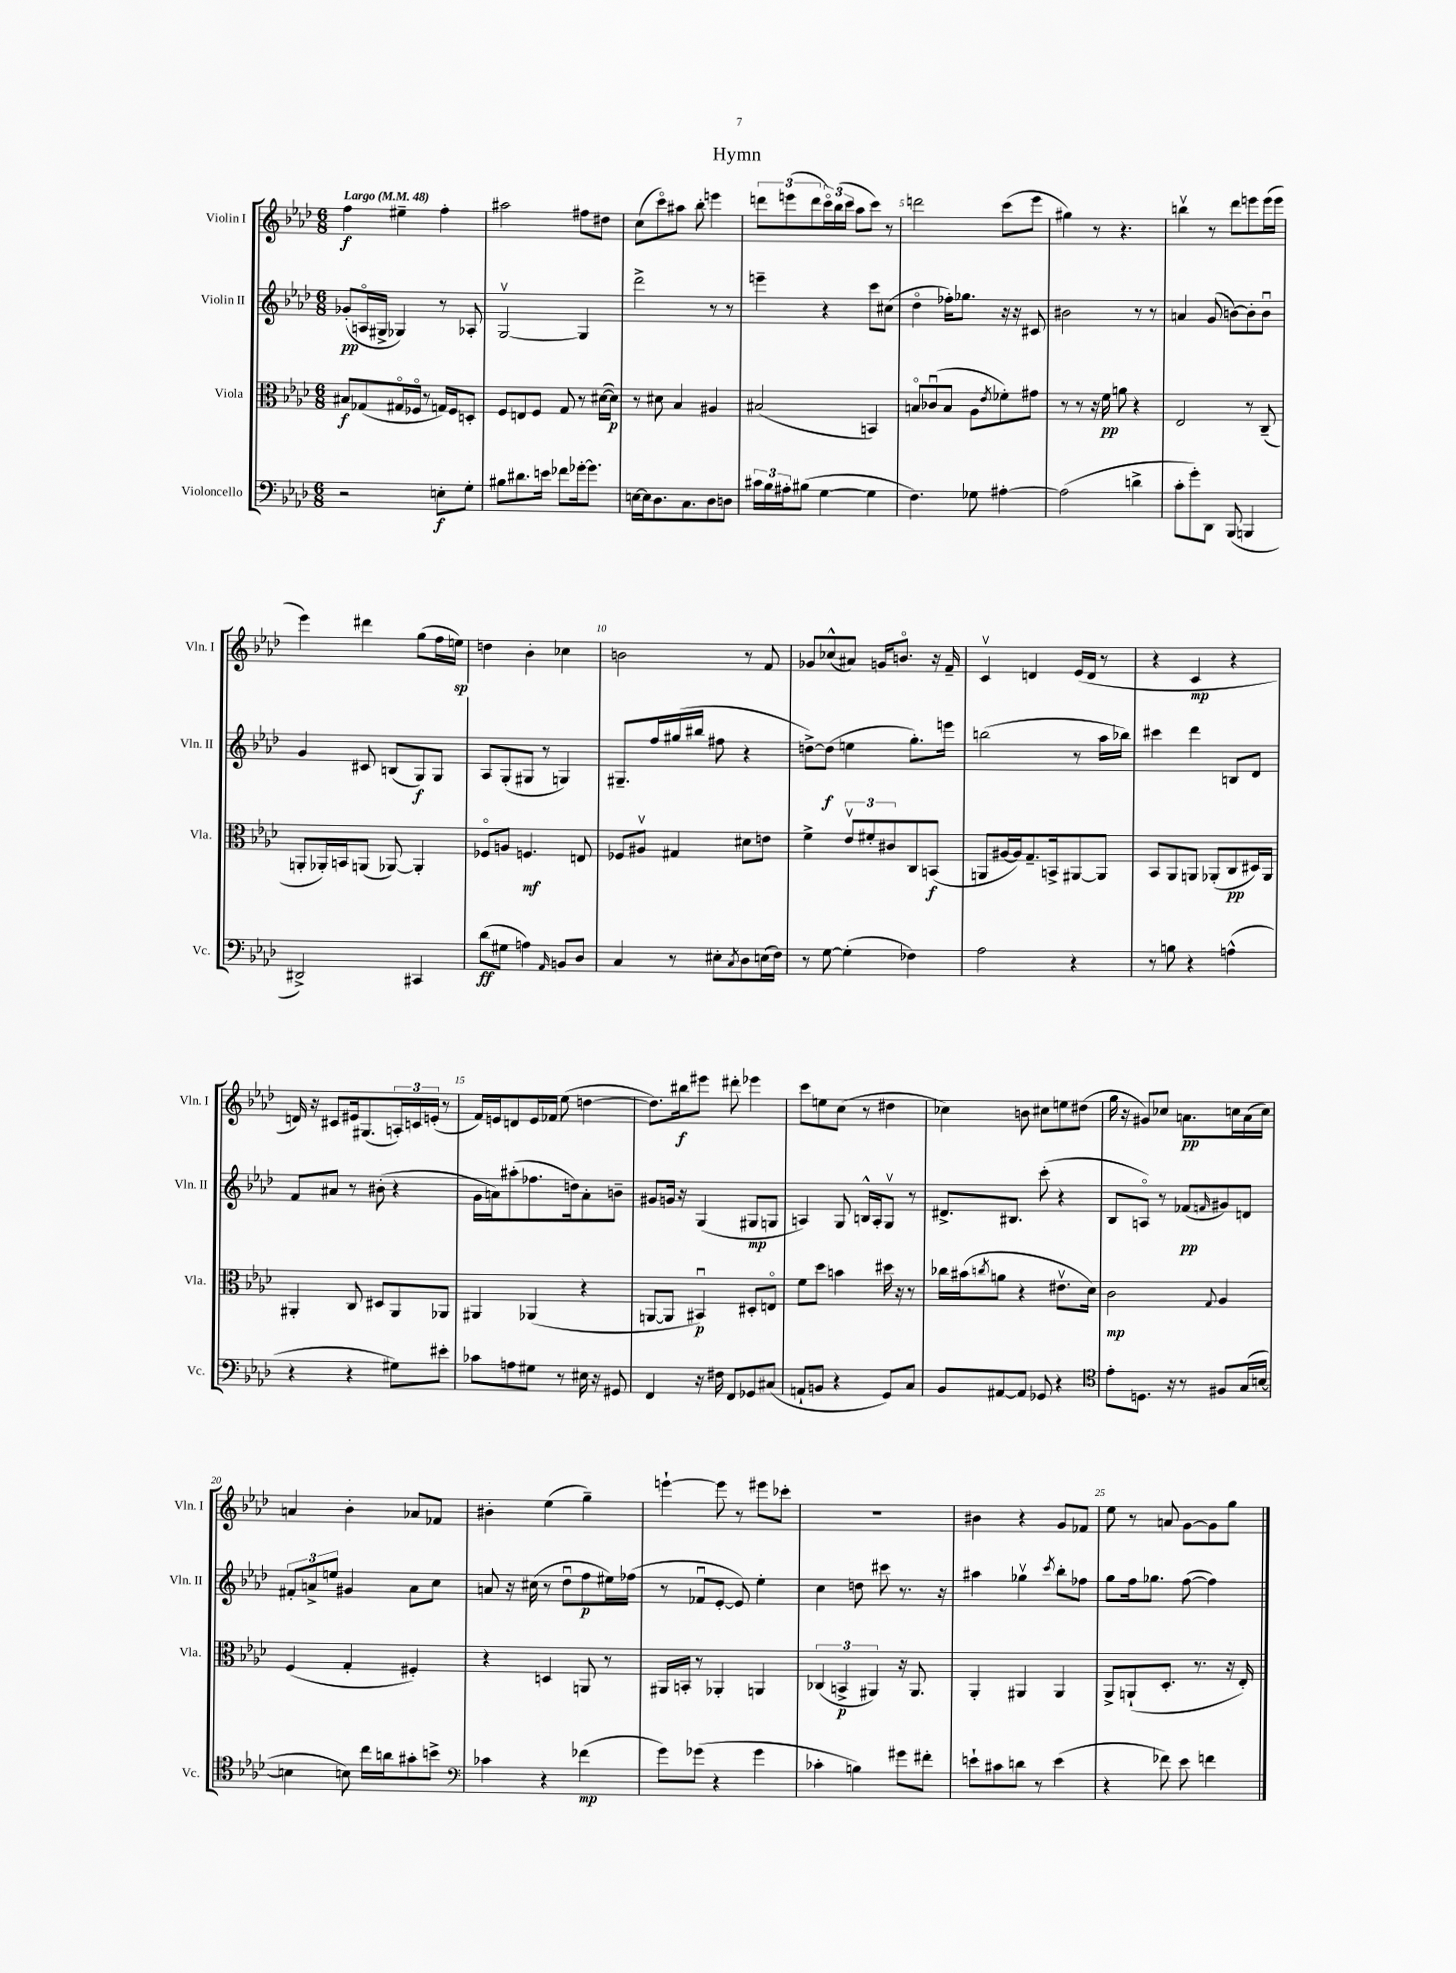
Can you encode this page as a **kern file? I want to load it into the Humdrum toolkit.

**kern	**dynam	**kern	**dynam	**kern	**dynam	**kern	**dynam
*part4	*part4	*part3	*part3	*part2	*part2	*part1	*part1
*staff4	*staff4	*staff3	*staff3	*staff2	*staff2	*staff1	*staff1
*I"Violoncello	*	*I"Viola	*	*I"Violin II	*	*I"Violin I	*
*I'Vc.	*	*I'Vla.	*	*I'Vln. II	*	*I'Vln. I	*
*clefF4	*	*clefC3	*	*clefG2	*	*clefG2	*
*k[b-e-a-d-]	*	*k[b-e-a-d-]	*	*k[b-e-a-d-]	*	*k[b-e-a-d-]	*
*M6/8	*	*M6/8	*	*M6/8	*	*M6/8	*
*MM48	*	*MM48	*	*MM48	*	*MM48	*
=1	=1	=1	=1	=1	=1	=1	=1
!	!	!	!	!	!	!LO:TX:a:B:t=Largo	!
2r	.	8B#X/L	f	(8g-X'/L	pp	4ff\	f
.	.	(8G-X/	.	16An/L	.	.	.
.	.	.	.	16G#X^/JJ	.	.	.
.	.	16G#X/L	.	4G-X/)	.	4ee#X~\	.
.	.	16F-X/JJ	.	.	.	.	.
.	.	8r	.	.	.	.	.
8En'\L	f	16Gn/LL)	.	8r	.	4ff'\	.
.	.	16F-/J	.	.	.	.	.
8G'\J	.	8Dn'/J	.	8A-X'/	.	.	.
=2	=2	=2	=2	=2	=2	=2	=2
8B#X\L	.	8F/L	.	[2Gv/	.	2aa#X\	.
8.d#X\	.	8En/	.	.	.	.	.
.	.	8F/J	.	.	.	.	.
16en\Jk	.	.	.	.	.	.	.
8f-X\L	.	8G/	.	.	.	.	.
[16g-X'\k	.	8r	.	4G/]	.	8ff#X\L	.
8.g-\J]	.	.	.	.	.	.	.
.	.	([16d#X\LL	.	.	.	8dd#X\J	.
.	.	16d#\JJ])	p	.	.	.	.
=3	=3	=3	=3	=3	=3	=3	=3
[16En\LL	.	8r	.	2ddd-^\	.	(8cc\L	.
16E\J]	.	.	.	.	.	.	.
8.D-\	.	8d#X\	.	.	.	8ccc\)	.
.	.	4B-/	.	.	.	8aa#X\J	.
8.C\	.	.	.	.	.	.	.
.	.	.	.	.	.	8bb-'\	.
8D-\	.	4A#X/	.	8r	.	4eeen\	.
8Dn\J	.	.	.	8r	.	.	.
=4	=4	=4	=4	=4	=4	=4	=4
24c#X\LL	.	(2B#X/	.	4eeen~\	.	12dddn\L	.
24B-\	.	.	.	.	.	.	.
24A#X'\J	.	.	.	.	.	(12eeen\	.
(8B#X\J	.	.	.	.	.	.	.
.	.	.	.	.	.	12ddd\	.
[4G\	.	.	.	4r	.	24ccc\L)	.
.	.	.	.	.	.	(24bb-\	.
.	.	.	.	.	.	24ccc\JJ	.
.	.	.	.	.	.	8aa-\L	.
4G\]	.	4BBn/)	.	8ccc\L	.	8ccc\J)	.
.	.	.	.	(8cc#X\J	.	8r	.
=5	=5	=5	=5	=5	=5	=5	=5
4.F\)	.	8Bn/L	.	4dd-\	.	2dddn\	.
.	.	(8c-Xu/	.	.	.	.	.
.	.	8B/J	.	16ff-X'\KL)	.	.	.
.	.	.	.	8.gg-X\J	.	.	.
8G-X\	.	8A-\L	.	.	.	.	.
.	.	8qe-/	.	.	.	.	.
[4A#X'\	.	8f-X'\)	.	16r	.	(8ccc\L	.
.	.	.	.	16r	.	.	.
.	.	8g#X\J	.	8c#X/	.	8eee-\J	.
=6	=6	=6	=6	=6	=6	=6	=6
(2A#\]	.	8r	.	2b#X\	.	4gg#X\)	.
.	.	8r	.	.	.	.	.
.	.	16r	.	.	.	8r	.
.	.	16f\	pp	.	.	.	.
.	.	8an\	.	.	.	4.r	.
4dn^\	.	4r	.	8r	.	.	.
.	.	.	.	8r	.	.	.
=7	=7	=7	=7	=7	=7	=7	=7
8c'\L	.	2E-/	.	4an/	.	4bbnv\	.
8g'\)	.	.	.	.	.	.	.
8DD-\J	.	.	.	(8g/	.	8r	.
(8BBB-/	.	.	.	[8bn\L)	.	8ddd-\L	.
4BBBn/	.	8r	.	8b'\]	.	8eeen\	.
.	.	(8C~/	.	8bu\J	.	(16eee\L	.
.	.	.	.	.	.	16eee\JJ	.
!!LO:LB:g=z
=8	=8	=8	=8	=8	=8	=8	=8
2DD#X^/)	.	8AAn'/L	.	4g/	.	4eee-\)	.
.	.	16AA-X'/L)	.	.	.	.	.
.	.	16BBn/J	.	.	.	.	.
.	.	(8AAn/J	.	8c#X/	.	4ddd#X\	.
.	.	[8AA-X/)	.	(8Bn/L	.	.	.
4CC#X/	.	4AA-'/]	.	8G/)	f	(8gg\L	.
.	.	.	.	8G/J	.	16ff\L	.
.	.	.	.	.	.	16een\JJ)	sp
=9	=9	=9	=9	=9	=9	=9	=9
(8d-\L	ff	8F-X/L	.	8A-/L	.	4ddn\	.
8G#X\J	.	8An/J	.	(8G'/	.	.	.
4An\)	.	4.Fn/	mf	8G#X/J	.	4b-'\	.
.	.	.	.	8r	.	.	.
16qqAA-/	.	.	.	.	.	.	.
8BBn/L	.	.	.	4Gn/)	.	4cc-X\	.
8D-/J	.	8En/	.	.	.	.	.
=10	=10	=10	=10	=10	=10	=10	=10
4C/	.	8F-X/L	.	8.G#X~/L	.	2bn\	.
.	.	8A#Xv/J	.	.	.	.	.
.	.	.	.	16ff/L	.	.	.
8r	.	4G#X/	.	(16gg#X/	.	.	.
.	.	.	.	16bb#X/JJ	.	.	.
8E#X'\L	.	.	.	8ff#X\	.	.	.
8qC/	.	.	.	.	.	.	.
8D-\	.	8d#X\L	.	4r	.	8r	.
(16En\L	.	8en\J	.	.	.	8f/	.
16F\JJ)	.	.	.	.	.	.	.
=11	=11	=11	=11	=11	=11	=11	=11
8r	.	4f^\	.	[8ddn^\L)	.	8g-X/L	.
[8G\	.	.	.	(8dd\J]	f	(8cc-X^^/	.
(4G'\]	.	12e-v/L	.	4een\	.	8a#X/J)	.
.	.	12f#X'/	.	.	.	.	.
.	.	.	.	.	.	16gn/KL	.
.	.	12c#X/	.	.	.	.	.
.	.	.	.	.	.	8.bn/J	.
4F-X\)	.	8C/	.	8.gg'\L)	.	.	.
.	.	(8BBn/J	f	.	.	16r	.
.	.	.	.	16eeen\Jk	.	16f~/	.
=12	=12	=12	=12	=12	=12	=12	=12
2A-\	.	8AAn/L	.	(2bbn\	.	4cv/	.
.	.	[16A#X/L	.	.	.	.	.
.	.	16A#/J])	.	.	.	.	.
.	.	8.G~/	.	.	.	4dn/	.
.	.	16BBn^/k	.	.	.	.	.
4r	.	[8AA#X/	.	8r	.	(16e-/LL	.
.	.	.	.	.	.	16d/JJ	.
.	.	8AA#/J]	.	16aa-\LL	.	8r	.
.	.	.	.	16bb-X\JJ)	.	.	.
=13	=13	=13	=13	=13	=13	=13	=13
8r	.	8BB-/L	.	4ccc#X\	.	4r	.
8Bn\	.	8AA-/	.	.	.	.	.
4r	.	8AAn/J	.	4ddd-\	.	4c/	mp
.	.	(8AA-X'/L	.	.	.	.	.
(4An^^\	.	8C/	pp	8Bn/L	.	4r	.
.	.	16D#X/L)	.	8d-/J	.	.	.
.	.	16AA-/JJ	.	.	.	.	.
!!LO:LB:g=z
=14	=14	=14	=14	=14	=14	=14	=14
4r	.	4AA#X'/	.	8f/L	.	16dn/)	.
.	.	.	.	.	.	16r	.
.	.	.	.	8a#X/J	.	8c#X/L	.
4r	.	8C/	.	8r	.	16e#X/k	.
.	.	.	.	.	.	(8.G#X/	.
.	.	8D#X/L	.	(8b#X'\	.	.	.
8G#X\L)	.	8AA#/	.	4r	.	24An'/L)	.
.	.	.	.	.	.	24cn/	.
.	.	.	.	.	.	(24en'/JJ	.
8e#X'\J	.	8AA-X/J	.	.	.	8r	.
=15	=15	=15	=15	=15	=15	=15	=15
8c-X\L	.	4AA#X/	.	16g\LL	.	16f/LL)	.
.	.	.	.	16an\J)	.	16en/J	.
8An\	.	.	.	(8aa#X'\	.	8dn/	.
8G#X\J	.	(4AA-X/	.	8.ff-X\	.	16e/L	.
.	.	.	.	.	.	16f-X/JJ	.
8r	.	.	.	.	.	(8ee-\	.
.	.	.	.	16ddn\k)	.	.	.
16E#X\	.	4r	.	8a'\	.	[4ddn\	.
16r	.	.	.	.	.	.	.
8GG#X/	.	.	.	8bn~\J	.	.	.
=16	=16	=16	=16	=16	=16	=16	=16
4FF/	.	[8AAn/L	.	8g#X/L	.	8.dd\L])	.
.	.	8AA/J]	.	16gn/Jk	.	.	.
.	.	.	.	16r	.	16bb#X\k	f
16r	.	4BB#Xu/)	p	(4G/	.	8eee#X\J	.
16F#X\	.	.	.	.	.	.	.
8FF/L	.	.	.	.	.	8ddd#X'\	.
8GG-X/	.	8D#X'/L	.	8G#X/L	mp	4eee-X\	.
(8C#X/J	.	8En/J	.	8Gn/J	.	.	.
=17	=17	=17	=17	=17	=17	=17	=17
8AAn`/L	.	8f\L	.	4An/)	.	8ccc\L	.
8BBn/J	.	8dd-\J	.	.	.	8een\	.
4r	.	4bn\	.	8G/	.	(8cc\J	.
.	.	.	.	16Bn^^/LL	.	8r	.
.	.	.	.	16A'/J	.	.	.
8GG/L)	.	16dd#X\	.	8Gv/J	.	4dd#X\	.
.	.	16r	.	.	.	.	.
8C/J	.	8r	.	8r	.	.	.
=18	=18	=18	=18	=18	=18	=18	=18
8BB-/L	.	16cc-X\LL	.	8.d#X^/L	.	4cc-X\)	.
.	.	(16b#X\J	.	.	.	.	.
.	.	8qccn/	.	.	.	.	.
[8AA#X/	.	8an\J	.	.	.	.	.
.	.	.	.	8.B#X/J	.	.	.
8AA#/J]	.	4r	.	.	.	8bn\	.
8GG-X/	.	.	.	(8ccc'\	.	8cc#X\L	.
4r	.	8.e#Xv\L	.	4r	.	8een\	.
.	.	.	.	.	.	(8dd#X\J	.
.	.	16d-\Jk)	.	.	.	.	.
=19	=19	=19	=19	=19	=19	=19	=19
*clefC4	*	*	*	*	*	*	*
8e-'\L	.	2c\	mp	8B-/L	.	16gg\	.
.	.	.	.	.	.	16r	.
8.Dn\J	.	.	.	8An/J)	.	8g#X/L)	.
.	.	.	.	8r	.	8cc-X/J	.
16r	.	.	.	.	.	.	.
8r	.	.	.	(8f-X/L	pp	8.an\L	pp
.	.	8qqG/	.	16qqfn/	.	.	.
8F#X/L	.	4A-/	.	8g#X/)	.	.	.
.	.	.	.	.	.	16ccn\L	.
(16G/L	.	.	.	8dn/J	.	(16a\	.
[16Bn/JJ	.	.	.	.	.	16cc\JJ)	.
!!LO:LB:g=z
=20	=20	=20	=20	=20	=20	=20	=20
4Bn\]	.	(4F/	.	12f#X'/L	.	4an/	.
.	.	.	.	12an^/	.	.	.
.	.	.	.	12een/J	.	.	.
8Bn\)	.	4G'/	.	4g#X/	.	4b-'\	.
16cc\LL	.	.	.	.	.	.	.
16an\J	.	.	.	.	.	.	.
8g#X'\	.	4F#X'/)	.	8a\L	.	8a-X/L	.
8bn^\J	.	.	.	8cc\J	.	8f-X/J	.
=21	=21	=21	=21	=21	=21	=21	=21
*clefF4	*	*	*	*	*	*	*
4c-X\	.	4r	.	8an/	.	4b#X'\	.
.	.	.	.	16r	.	.	.
.	.	.	.	(16cc#X\	.	.	.
4r	.	4Dn/	.	8r	.	(4ee-\	.
.	.	.	.	8dd-u\L	.	.	.
(4f-X\	mp	8AAn/	.	8ff\	p	4gg~\)	.
.	.	8r	.	16ee#X\L)	.	.	.
.	.	.	.	(16ff-X\JJ	.	.	.
=22	=22	=22	=22	=22	=22	=22	=22
8g\L)	.	16AA#X/LL	.	8r	.	[4eeen`\	.
.	.	16BBn'/JJ	.	.	.	.	.
(8g-X\J	.	8r	.	8f-Xu/L	.	.	.
4r	.	4AA-X'/	.	[8e-'/J	.	8eee\]	.
.	.	.	.	8e-/])	.	8r	.
4g-\	.	4AAn/	.	4ee-'\	.	8eee#X\L	.
.	.	.	.	.	.	8ccc-X'\J	.
=23	=23	=23	=23	=23	=23	=23	=23
4c-X'\	.	(6C-X/	.	4cc\	.	2.r	.
.	.	6BBn^/	p	.	.	.	.
4Bn\)	.	.	.	8ddn\	.	.	.
.	.	6AA#X/)	.	.	.	.	.
.	.	.	.	8ccc#X\	.	.	.
8g#X\L	.	16r	.	8.r	.	.	.
.	.	8.AA#/	.	.	.	.	.
8f#X'\J	.	.	.	.	.	.	.
.	.	.	.	16r	.	.	.
=24	=24	=24	=24	=24	=24	=24	=24
8en`\L	.	4AA-'/	.	4aa#X\	.	4b#X\	.
8c#X\	.	.	.	.	.	.	.
8dn\J	.	4AA#X/	.	4gg-Xv\	.	4r	.
8r	.	.	.	.	.	.	.
.	.	.	.	8qccc/	.	.	.
(4e\	.	4AA#/	.	8bb-'\L	.	8g/L	.
.	.	.	.	8ff-X\J	.	8f-X/J	.
=25	=25	=25	=25	=25	=25	=25	=25
4r	.	8AA-^/L	.	8gg\L	.	8ee-\	.
.	.	(8AAn`/	.	16ff\k	.	8r	.
.	.	.	.	8.gg-X\J	.	.	.
8f-X\)	.	8.D-'/J	.	.	.	8an/	.
8e-\	.	.	.	([8ff\	.	[8g\L	.
.	.	8.r	.	.	.	.	.
4fn\	.	.	.	4ff\])	.	8g\]	.
.	.	16r	.	.	.	8gg\J	.
.	.	16E-'/)	.	.	.	.	.
==	==	==	==	==	==	==	==
*-	*-	*-	*-	*-	*-	*-	*-
